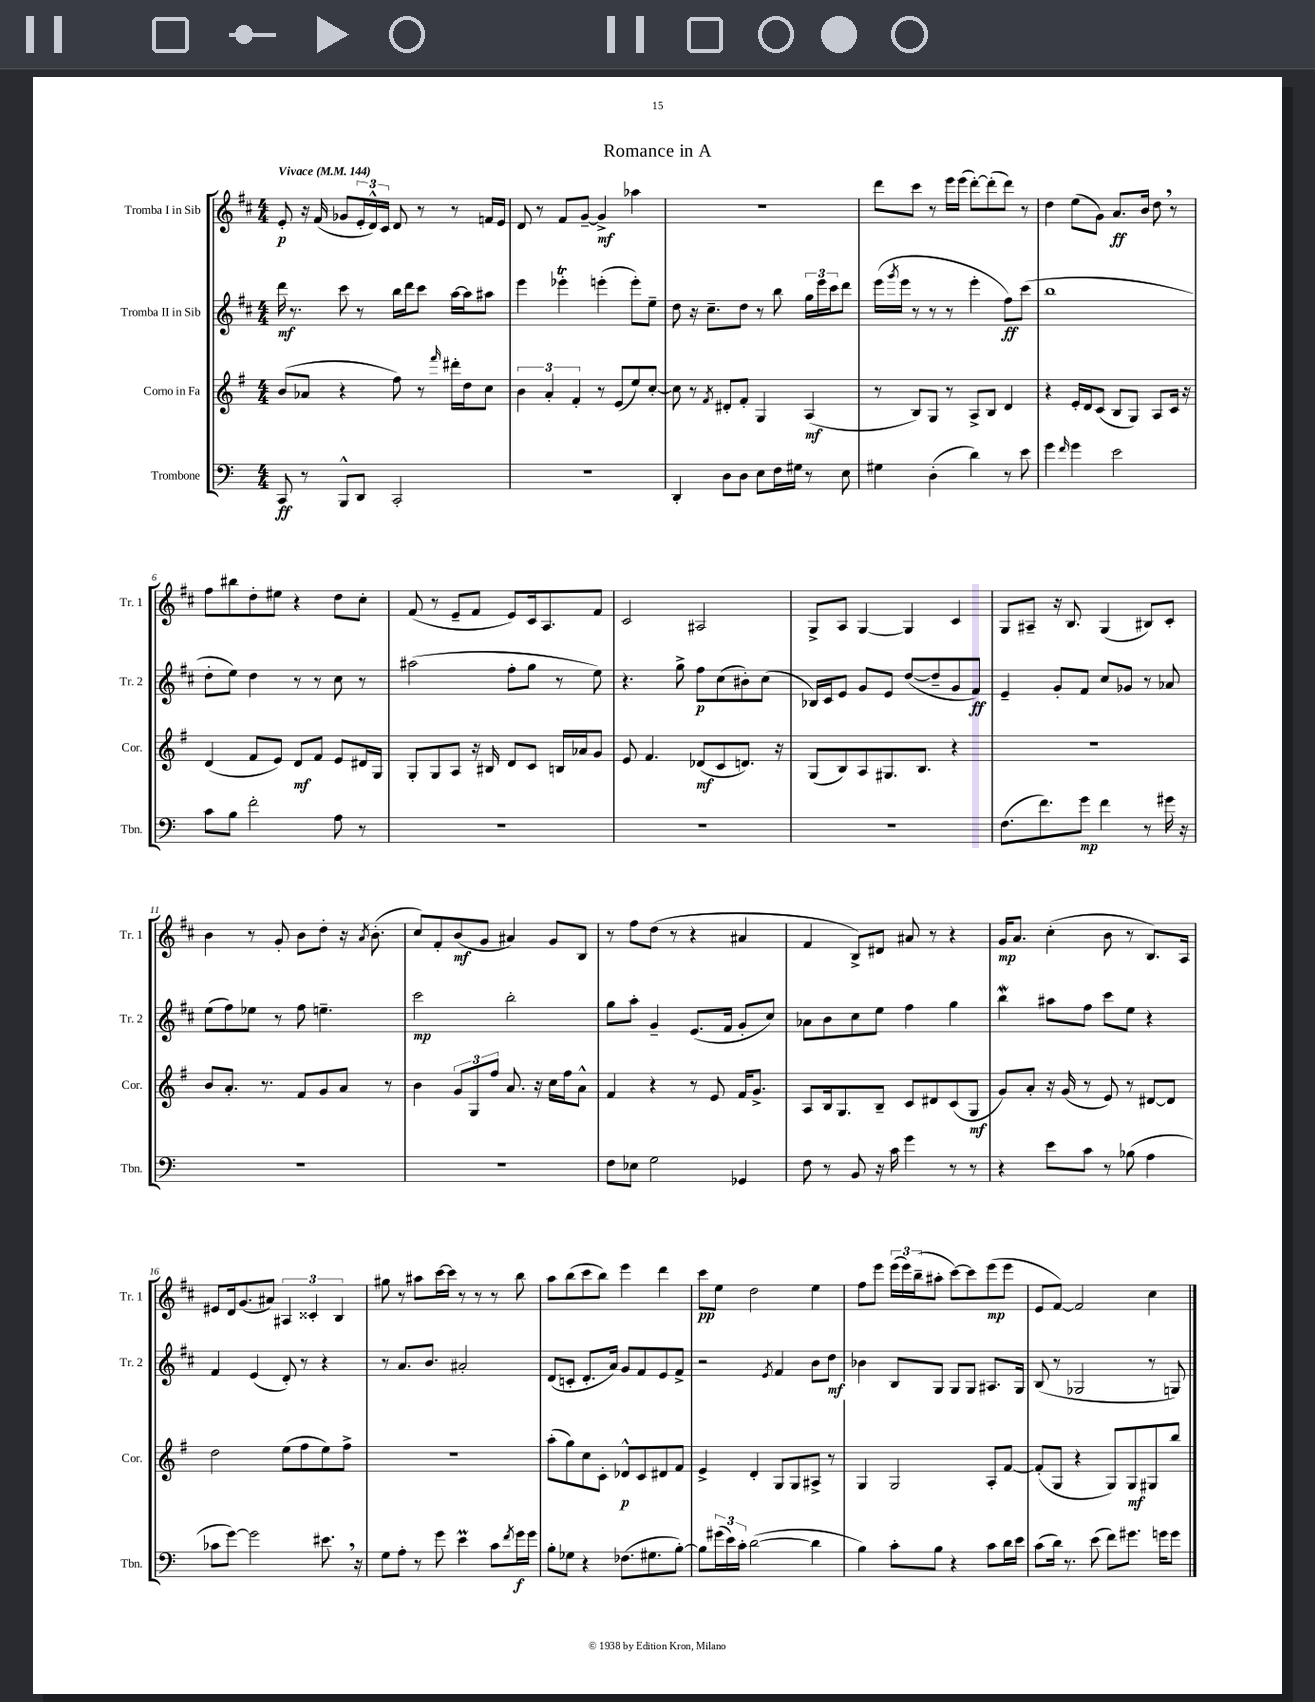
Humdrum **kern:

**kern	**dynam	**kern	**dynam	**kern	**dynam	**kern	**dynam
*part4	*part4	*part3	*part3	*part2	*part2	*part1	*part1
*staff4	*staff4	*staff3	*staff3	*staff2	*staff2	*staff1	*staff1
*I"Trombone	*	*I"Corno in Fa	*	*I"Tromba II in Sib	*	*I"Tromba I in Sib	*
*I'Tbn.	*	*I'Cor.	*	*I'Tr. 2	*	*I'Tr. 1	*
*clefF4	*	*clefG2	*	*clefG2	*	*clefG2	*
*k[]	*	*k[f#]	*	*k[f#c#]	*	*k[f#c#]	*
*M4/4	*	*M4/4	*	*M4/4	*	*M4/4	*
*MM144	*	*MM144	*	*MM144	*	*MM144	*
=1	=1	=1	=1	=1	=1	=1	=1
!	!	!	!	!	!	!LO:TX:a:B:t=Vivace	!
8CC/	ff	(8b/L	.	16ddd\	mf	8e'/	p
.	.	.	.	8.r	.	.	.
8r	.	8a-X/J	.	.	.	16r	.
.	.	.	.	.	.	(16f#/	.
8BBB^^/L	.	4r	.	8ccc#\	.	8g-X/L	.
8DD/J	.	.	.	8r	.	24e'/L	.
.	.	.	.	.	.	24d^^/)	.
.	.	.	.	.	.	24c#/JJ	.
2CC'/	.	8ff#\)	.	16bb\LL	.	8d/	.
.	.	.	.	16ddd\J	.	.	.
.	.	8r	.	8ccc#\J	.	8r	.
.	.	16qqfff#/	.	.	.	.	.
.	.	16ddd#X'\LL	.	[16aa\LL	.	8r	.
.	.	16dd\J	.	16aa\J]	.	.	.
.	.	8cc\J	.	8aa#X\J	.	16fn/LL	.
.	.	.	.	.	.	16e/JJ	.
=2	=2	=2	=2	=2	=2	=2	=2
1r	.	6b\	.	4eee\	.	8d/	.
.	.	.	.	.	.	8r	.
.	.	6a'/	.	.	.	.	.
.	.	.	.	4eee-XT'\	.	8f#/L	.
.	.	6f#'/	.	.	.	.	.
.	.	.	.	.	.	[8g~/J	.
.	.	8r	.	(4eeen'\	.	4g^/]	mf
.	.	(8e/L	.	.	.	.	.
.	.	8ee/)	.	8eee'\L)	.	4aa-X\	.
.	.	[8cc'/J	.	8ee~\J	.	.	.
=3	=3	=3	=3	=3	=3	=3	=3
4DD'/	.	8cc\]	.	8dd\	.	1r	.
.	.	8r	.	16r	.	.	.
.	.	.	.	8.cc#~\L	.	.	.
.	.	8qf#/	.	.	.	.	.
8D\L	.	8d#X'/L	.	.	.	.	.
8D\J	.	8f#'/J	.	8dd\J	.	.	.
8E\L	.	4G/	.	8r	.	.	.
16F\L	.	.	.	8bb\	.	.	.
16G#X\JJ	.	.	.	.	.	.	.
8r	.	(4A/	mf	24gg\LL	.	.	.
.	.	.	.	24eee\	.	.	.
.	.	.	.	24ccc#\J	.	.	.
8E\	.	.	.	8ddd\J	.	.	.
=4	=4	=4	=4	=4	=4	=4	=4
4G#X\	.	8r	.	(16eee\LL	.	8ddd\L	.
.	.	.	.	8qggg/	.	.	.
.	.	.	.	16eee\JJ	.	.	.
.	.	8B/L)	.	8r	.	8ccc#\J	.
(4D'\	.	8G/J	.	8r	.	8r	.
.	.	8r	.	8r	.	16eee\LL	.
.	.	.	.	.	.	(16eee\JJ	.
4d\)	.	8A^/L	.	4eee'\	.	[8ddd'\L)	.
.	.	8B/J	.	.	.	(8ddd'\]	.
8r	.	4d/	.	8ff#\L)	ff	8ddd\J)	.
8e\	.	.	.	(8ccc#\J	.	8r	.
=5	=5	=5	=5	=5	=5	=5	=5
4g\	.	4r	.	1bb	.	4dd\	.
16qqf/	.	.	.	.	.	.	.
4g\	.	16e'/LL	.	.	.	(8ee\L	.
.	.	16d/J	.	.	.	.	.
.	.	(8c/J	.	.	.	8g\J)	.
2e\	.	8B/L	.	.	.	8.a/L	ff
.	.	8G/J)	.	.	.	.	.
.	.	.	.	.	.	16b/Jk	.
.	.	8A/L	.	.	.	8dd,\	.
.	.	16c/Jk	.	.	.	8r	.
.	.	16r	.	.	.	.	.
!!LO:LB:g=z
=6	=6	=6	=6	=6	=6	=6	=6
8c\L	.	(4d/	.	8dd'\L	.	8ff#\L	.
8B\J	.	.	.	8ee\J)	.	8bb#X\	.
2f'\	.	8f#/L	.	4dd\	.	8dd'\	.
.	.	8e/J)	.	.	.	8ee#X\J	.
.	.	8d/L	mf	8r	.	4r	.
.	.	8f#/J	.	8r	.	.	.
8A\	.	8e/L	.	8cc#\	.	8dd\L	.
8r	.	16d#X/L	.	8r	.	8cc#'\J	.
.	.	16G/JJ	.	.	.	.	.
=7	=7	=7	=7	=7	=7	=7	=7
1r	.	8G'/L	.	(2aa#X\	.	(8f#/	.
.	.	8G/	.	.	.	8r	.
.	.	8A/J	.	.	.	8e~/L	.
.	.	16r	.	.	.	8f#/J	.
.	.	16B#X/	.	.	.	.	.
.	.	8d/L	.	8ff#'\L	.	8e/L)	.
.	.	8c/J	.	8gg\J	.	16c#/k	.
.	.	.	.	.	.	8.A/	.
.	.	16Bn/LL	.	8r	.	.	.
.	.	16a-X/J	.	.	.	.	.
.	.	8g/J	.	8ee\)	.	8f#/J	.
=8	=8	=8	=8	=8	=8	=8	=8
1r	.	8e/	.	4.r	.	2c#/	.
.	.	4.f#/	.	.	.	.	.
.	.	.	.	8gg^\	.	.	.
.	.	(8d-X/L	mf	8ff#\L	p	2A#X/	.
.	.	8c/	.	(8cc#\	.	.	.
.	.	8.dn/J)	.	8b#X'\)	.	.	.
.	.	.	.	(8cc#\J	.	.	.
.	.	16r	.	.	.	.	.
=9	=9	=9	=9	=9	=9	=9	=9
1r	.	(8G/L	.	16B-X/LL)	.	8G^/L	.
.	.	.	.	16c#/J	.	.	.
.	.	8B/)	.	8e/J	.	8A/J	.
.	.	8A/	.	8g/L	.	[4G/	.
.	.	8.G#X/	.	8e/J	.	.	.
.	.	.	.	([8dd/L	.	4G/]	.
.	.	8.B/J	.	.	.	.	.
.	.	.	.	8dd~/]	.	.	.
.	.	4r	.	8g/	.	4c#/	.
.	.	.	.	8f#/J)	ff	.	.
=10	=10	=10	=10	=10	=10	=10	=10
(8.F\L	.	1r	.	4e~/	.	8G/L	.
.	.	.	.	.	.	8A#X~/J	.
8.f\)	.	.	.	.	.	.	.
.	.	.	.	8g'/L	.	16r	.
.	.	.	.	.	.	8.B/	.
8g\J	mp	.	.	8f#/J	.	.	.
4f\	.	.	.	8cc#/L	.	(4G/	.
.	.	.	.	8g-X/J	.	.	.
8r	.	.	.	8r	.	8B#X/L)	.
16g#X\	.	.	.	8a-X/	.	8c#'/J	.
16r	.	.	.	.	.	.	.
!!LO:LB:g=z
=11	=11	=11	=11	=11	=11	=11	=11
1r	.	8b/L	.	(8ee\L	.	4b\	.
.	.	8.a'/J	.	8ff#\)	.	.	.
.	.	.	.	8ee-X\J	.	8r	.
.	.	8.r	.	.	.	.	.
.	.	.	.	8r	.	8g'/	.
.	.	8f#/L	.	8ff#\	.	8b\L	.
.	.	8g/	.	4.een~\	.	8dd'\J	.
.	.	8a/J	.	.	.	16r	.
.	.	.	.	.	.	8qa/	.
.	.	.	.	.	.	(8.b'\	.
.	.	8r	.	.	.	.	.
=12	=12	=12	=12	=12	=12	=12	=12
1r	.	4b\	.	2ccc#\	mp	8cc#/L)	.
.	.	.	.	.	.	8f#'/	.
.	.	12g/L	.	.	.	(8b/	mf
.	.	12G/	.	.	.	.	.
.	.	.	.	.	.	8g/J	.
.	.	12ff#/J	.	.	.	.	.
.	.	8.a/	.	2bb'\	.	4a#X/)	.
.	.	16r	.	.	.	.	.
.	.	16cc\LL	.	.	.	8g/L	.
.	.	16ff#\J	.	.	.	.	.
.	.	8a^^\J	.	.	.	8B/J	.
=13	=13	=13	=13	=13	=13	=13	=13
8F\L	.	4f#/	.	8gg\L	.	8r	.
8E-X\J	.	.	.	8aa'\J	.	8ff#\L	.
2G\	.	4r	.	4g~/	.	(8dd\J	.
.	.	.	.	.	.	8r	.
.	.	8r	.	(8.e/L	.	4r	.
.	.	8e/	.	.	.	.	.
.	.	.	.	16f#/Jk	.	.	.
4GG-X/	.	16f#/KL	.	8g'/L	.	4a#X/	.
.	.	8.g^/J	.	.	.	.	.
.	.	.	.	8cc#/J)	.	.	.
=14	=14	=14	=14	=14	=14	=14	=14
8F\	.	8A/L	.	8a-X\L	.	4f#/	.
8r	.	16B/k	.	8b\	.	.	.
.	.	8.G/	.	.	.	.	.
8BB/	.	.	.	8cc#\	.	8B^/L)	.
16r	.	8B~/J	.	8ee\J	.	8d#X/J	.
16c\	.	.	.	.	.	.	.
4g\	.	8c/L	.	4ff#\	.	8a#X/	.
.	.	8d#X/	.	.	.	8r	.
8r	.	(8c/	.	4gg\	.	4r	.
8r	.	8G/J	mf	.	.	.	.
=15	=15	=15	=15	=15	=15	=15	=15
4r	.	8g/L)	.	4bbW\	.	16g/KL	mp
.	.	.	.	.	.	8.a/J	.
.	.	8a'/J	.	.	.	.	.
8e\L	.	16r	.	8aa#X\L	.	(4cc#'\	.
.	.	(16g/	.	.	.	.	.
8c\J	.	8r	.	8ff#\J	.	.	.
8r	.	8e/)	.	8ccc#\L	.	8b\	.
(8B-X\	.	8r	.	8ee\J	.	8r	.
4A\	.	[8d#X/L	.	4r	.	8.B/L)	.
.	.	8d#/J]	.	.	.	.	.
.	.	.	.	.	.	16A/Jk	.
!!LO:LB:g=z
=16	=16	=16	=16	=16	=16	=16	=16
8c-X\L	.	2dd\	.	4f#/	.	8e#X/L	.
[8g\J)	.	.	.	.	.	16d/k	.
.	.	.	.	.	.	(8.g/	.
2g\]	.	.	.	(4e/	.	.	.
.	.	.	.	.	.	8a#X/J)	.
.	.	(8ee\L	.	8d'/)	.	6A#X/	.
.	.	8ff#\	.	8r	.	.	.
.	.	.	.	.	.	6c##X'/	.
8.e#X,\	.	8ee\)	.	4r	.	.	.
.	.	.	.	.	.	6B/	.
.	.	8ff#^\J	.	.	.	.	.
16r	.	.	.	.	.	.	.
=17	=17	=17	=17	=17	=17	=17	=17
8G\L	.	1r	.	8r	.	8gg#X\	.
8A'\J	.	.	.	8.a/L	.	8r	.
8r	.	.	.	.	.	8aa#X\L	.
.	.	.	.	8.b/J	.	.	.
8g\	.	.	.	.	.	[16ccc#\L	.
.	.	.	.	.	.	16ccc#\JJ]	.
4em\	.	.	.	2a#X'/	.	8r	.
.	.	.	.	.	.	8r	.
8c\L	.	.	.	.	.	8r	.
8qf/	.	.	.	.	.	.	.
16g\L	f	.	.	.	.	8bb\	.
16g\JJ	.	.	.	.	.	.	.
=18	=18	=18	=18	=18	=18	=18	=18
8B'\L	.	(8aa'\L	.	(8d/L	.	8aa\L	.
8G-X\J	.	8gg\)	.	8cn'/J	.	(8bb\	.
4r	.	8cc\	.	8.d'/L	.	8ccc#\	.
.	.	8c'\J	.	.	.	8bb\J)	.
.	.	.	.	16a/Jk)	.	.	.
(8.F-X\L	.	8d-X^^/L	p	8g/L	.	4eee\	.
.	.	8c/	.	8f#/	.	.	.
8.G#X\	.	.	.	.	.	.	.
.	.	8d#X/	.	8e/	.	4ddd\	.
[8B'\J)	.	8f#/J	.	8f#^/J	.	.	.
=19	=19	=19	=19	=19	=19	=19	=19
8B\L]	.	4e^/	.	2r	.	8ccc#\L	pp
(24g#X\L	.	.	.	.	.	8ee\J	.
24e\)	.	.	.	.	.	.	.
24c'\JJ	.	.	.	.	.	.	.
([2d\	.	4d'/	.	.	.	2dd\	.
.	.	.	.	8qe/	.	.	.
.	.	8G/L	.	4f#/	.	.	.
.	.	8G/	.	.	.	.	.
4d\]	.	8A#X^/J	.	8b\L	.	4ee\	.
.	.	8r	.	8dd\J	mf	.	.
=20	=20	=20	=20	=20	=20	=20	=20
4B\)	.	4G/	.	4b-X\	.	8ff#\L	.
.	.	.	.	.	.	8eee\J	.
8c'\L	.	2G/	.	8B/L	.	(24eee\LL	.
.	.	.	.	.	.	24eee\)	.
.	.	.	.	.	.	(24bb~\J	.
8B\J	.	.	.	8G/J	.	8aa#X'\J	.
4r	.	.	.	8G/L	.	[8ccc#\L)	.
.	.	.	.	8G/J	.	8ccc#\]	.
8c\L	.	8A'/L	.	8.A#X/L	.	(8eee\	mp
16d\L	.	[8f#/J	.	.	.	8eee\J	.
16e\JJ	.	.	.	16G/Jk	.	.	.
=21	=21	=21	=21	=21	=21	=21	=21
(8c\L	.	(8f#'/L]	.	(8B/	.	8e/L	.
16d\Jk)	.	8G/J	.	8r	.	[8f#/J)	.
8.r	.	.	.	.	.	.	.
.	.	4r	.	2G-X/	.	2f#/]	.
(8e\	.	.	.	.	.	.	.
8f\L)	.	8G/L)	.	.	.	.	.
8.g#X\J	.	8G/	mf	.	.	.	.
.	.	8G#X/	.	8r	.	4cc#\	.
16gn\KL	.	.	.	.	.	.	.
8g\J	.	8bb/J	.	8Gn/)	.	.	.
==	==	==	==	==	==	==	==
*-	*-	*-	*-	*-	*-	*-	*-
